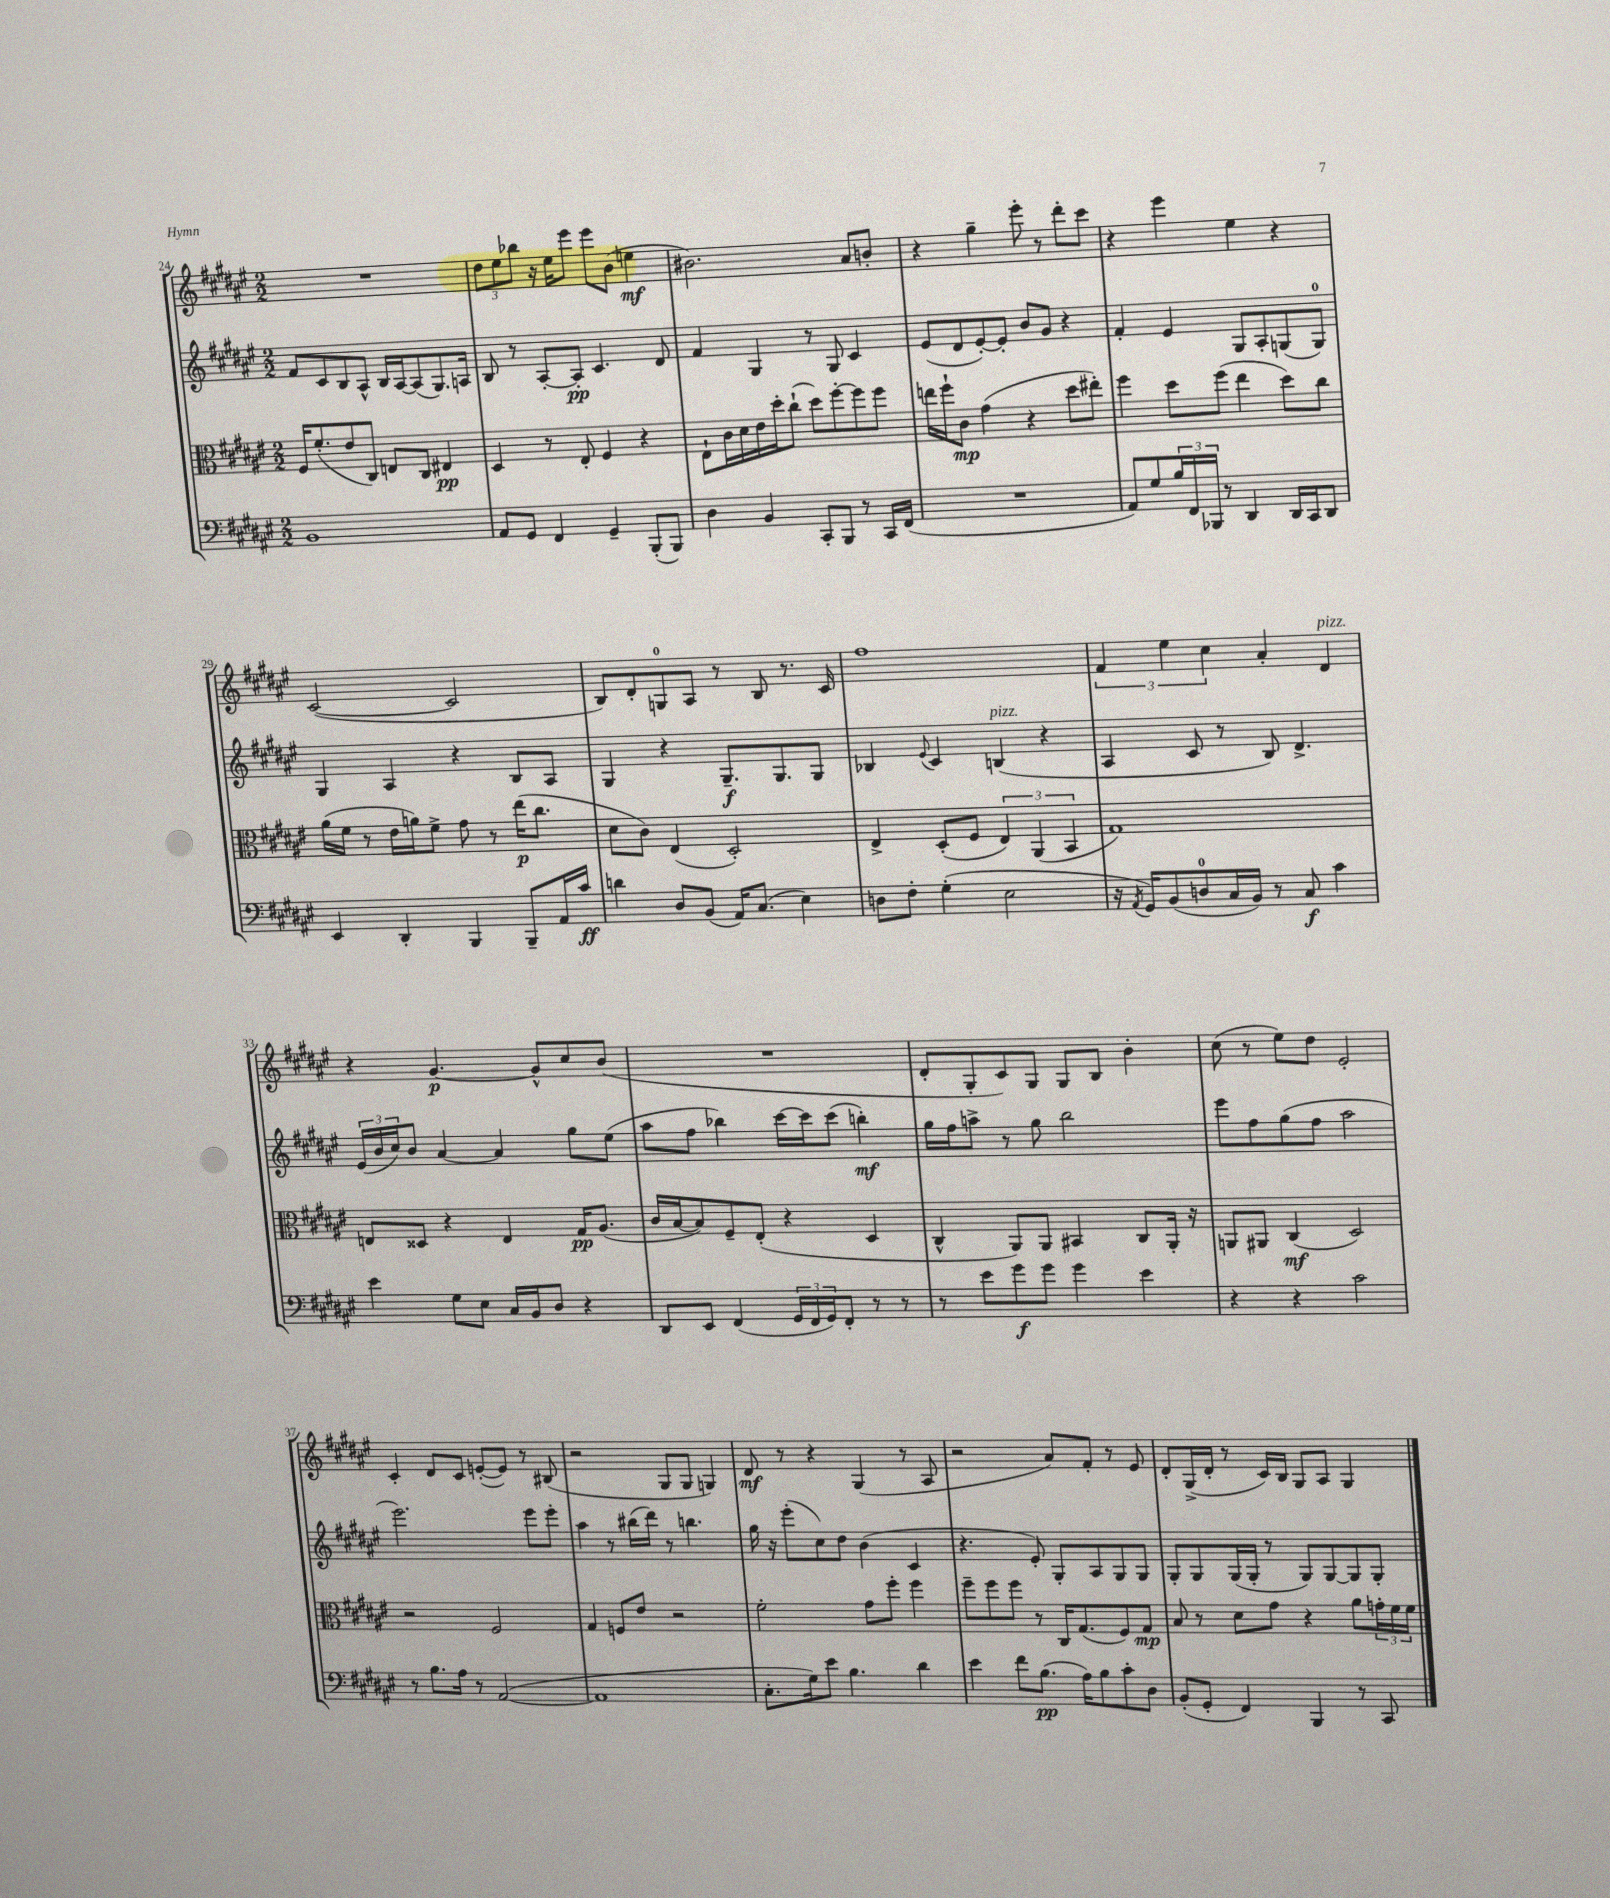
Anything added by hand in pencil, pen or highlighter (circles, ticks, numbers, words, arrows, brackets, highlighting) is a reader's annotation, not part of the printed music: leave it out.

**kern	**kern	**kern	**kern
*staff4	*staff3	*staff2	*staff1
*clefF4	*clefC3	*clefG2	*clefG2
*k[f#c#g#d#a#e#]	*k[f#c#g#d#a#e#]	*k[f#c#g#d#a#e#]	*k[f#c#g#d#a#e#]
*M2/2	*M2/2	*M2/2	*M2/2
1BB	16F#	8f#	1r
.	(8.f#'	.	.
.	.	8c#	.
.	8e#	8B	.
.	8C#)	8A#^^	.
.	8E	16B	.
.	.	[16A#	.
.	8C#	(8A#]	.
.	4E#	8.G#)	.
.	.	16A	.
=	=	=	=
8AA#	4D#	8B	12dd#
.	.	.	12ee#
8GG#	.	8r	.
.	.	.	12bb-
4FF#	8r	[8A#'	16r
.	.	.	16ee#
.	8E#'	8A#']	8eee#
4GG#~	4F#	4.c#	8eee#
.	.	.	(8b
(8BBB'	4r	.	4ee
8BBB)	.	8d#	.
=	=	=	=
4D#	8E#`	4f#	2.b#)
.	16c#	.	.
.	16d#	.	.
4BB	16e#	4G#	.
.	16dd#'	.	.
.	(8cc#`	.	.
8CC#'	8dd#)	8r	.
8BBB	[8ff#'	8G#	.
8r	8ff#]	4c#	8a#
16CC#	8ff#	.	8b'
(16FF#	.	.	.
=	=	=	=
1r	16ee	(8e#	4r
.	16ff#`	.	.
.	8c#	8d#	.
.	(4g#	[8e#')	4gg#~
.	.	8e#']	.
.	4r	8b	8eee#'
.	.	8g#	8r
.	8dd#	4r	8ddd#'
.	8ee#')	.	8ccc#
=	=	=	=
8AA#)	4ff#	4f#'	4r
8G#	.	.	.
24B	8dd#	4e#	4eee#
24FF#	.	.	.
24BBB-	.	.	.
8r	(8ff#	.	.
4DD#	4ee#	8G#	4ee#
.	.	8A#'	.
16DD#	8dd#)	(8G	4r
16CC#	.	.	.
8DD#	8cc#	8G)	.
=	=	=	=
4EE#	(16a#	4G#	([2c#
.	16f#	.	.
.	8r	.	.
4DD#'	16e#	4A#	.
.	16a)	.	.
.	8f#^	.	.
4BBB	8g#	4r	2c#]
.	8r	.	.
8BBB~	(16ee#	8B	.
.	8.cc#	.	.
16AA#	.	8A#	.
16c#	.	.	.
=	=	=	=
4d	8d#	4G#	8B)
.	8c#)	.	8d#'
8D#	(4E#	4r	8G
(8BB	.	.	8A#
16AA#)	2D#')	8.G#~	8r
(8.C#	.	.	.
.	.	.	8B
.	.	8.G#	.
4E#)	.	.	8.r
.	.	8G#	.
.	.	.	16c#
=	=	=	=
8D	4E#^	4B-	1ff#
8F#'	.	.	.
.	.	8qqe#	.
(4G#'	(8D#'	4c#	.
.	8F#	.	.
2E#	6E#)	(4B	.
.	(6AA#	.	.
.	.	4r	.
.	6BB	.	.
=	=	=	=
16r	1G#)	4A#	6f#
8qAA#	.	.	.
16GG#)	.	.	.
(8BB	.	.	.
.	.	.	6ee#
8D	.	8c#	.
.	.	.	6cc#
16C#	.	8r	.
16BB)	.	.	.
8r	.	8B)	4a#'
8C#	.	4.d#^	.
4c#	.	.	4d#
=	=	=	=
4e#	8E	(24e#	4r
.	.	24b	.
.	.	24cc#)	.
.	8D##	8b	.
8G#	4r	[4a#	[4.g#
8E#	.	.	.
16C#	4E	4a#]	.
16BB	.	.	.
8D#	.	.	8g#^^]
4r	16G#	8gg#	8cc#
.	(8.A#	.	.
.	.	(8ee#	(8b
=	=	=	=
8DD#	16c#	8aa#	1r
.	[16B	.	.
8EE#	8B])	8ff#	.
(4FF#	8F#~	4bb-)	.
.	(8E#'	.	.
24GG#	4r	[16ccc#	.
24FF#	.	.	.
.	.	16ccc#]	.
24GG#)	.	.	.
8FF#'	.	(8ccc#	.
8r	4D#	4bb')	.
8r	.	.	.
=	=	=	=
8r	4C#^^	16gg#	8d#'
.	.	16ff#	.
8e#	.	8aa^	8G#'
8g#	8AA#)	8r	8c#)
8g#	8AA#	8gg#	8G#
4g#	4BB#	2bb	8G#
.	.	.	8B
4e#	8C#	.	4b'
.	16AA#'	.	.
.	16r	.	.
=	=	=	=
4r	8AA	8eee#	(8cc#
.	8AA#	8ff#	8r
4r	(4C#	(8gg#	8ee#)
.	.	8ff#	8dd#
2c#	2D#)	2aa#	2e#'
=	=	=	=
8r	2r	2.eee#)	4c#'
8.B	.	.	.
.	.	.	8d#
16A#	.	.	.
8r	.	.	8c#
([2AA#	2F#	.	([8e'
.	.	.	8e])
.	.	8eee#	8r
.	.	8eee#'	(8B#
=	=	=	=
1AA#]	4G#	4aa#	2r
.	8F	8r	.
.	8e#	(16bb#	.
.	.	16ddd#)	.
.	2r	8r	8G#
.	.	4.bb	8G#
.	.	.	4G)
=	=	=	=
8.C#'	2f#'	16gg#	8d#
.	.	16r	.
.	.	(8eee#'	8r
16G#)	.	.	.
8e#	.	8cc#)	4r
4.B	.	8dd#	.
.	8g#	(4b	(4G#
.	8ff#'	.	.
4d#	4ff#	4c#	8r
.	.	.	8A#
=	=	=	=
4e#	8ff#~	4.r	2r
.	8ff#	.	.
8f#	8ff#	.	.
(8.B	8r	8e#')	.
.	16C#	8G#'	8a#)
16A#)	(8.G#	.	.
8B	.	8A#	8f#'
8c#'	8F#)	8G#	8r
8D#	8G#	8G#	8e#
=	=	=	=
(8BB'	8B	8G#'	8d#'
8GG#'	8r	8G#	(16G#^
.	.	.	16d#'
4FF#)	8d#	(16G#	8r
.	.	16G#'	.
.	8g#	8r	16c#)
.	.	.	16B
4BBB	4r	8G#)	8G#
.	.	[8G#	8A#
8r	8a#	8G#]	4G#
8CC#	24g'	8G#'	.
.	24f#	.	.
.	24f#	.	.
==	==	==	==
*-	*-	*-	*-
